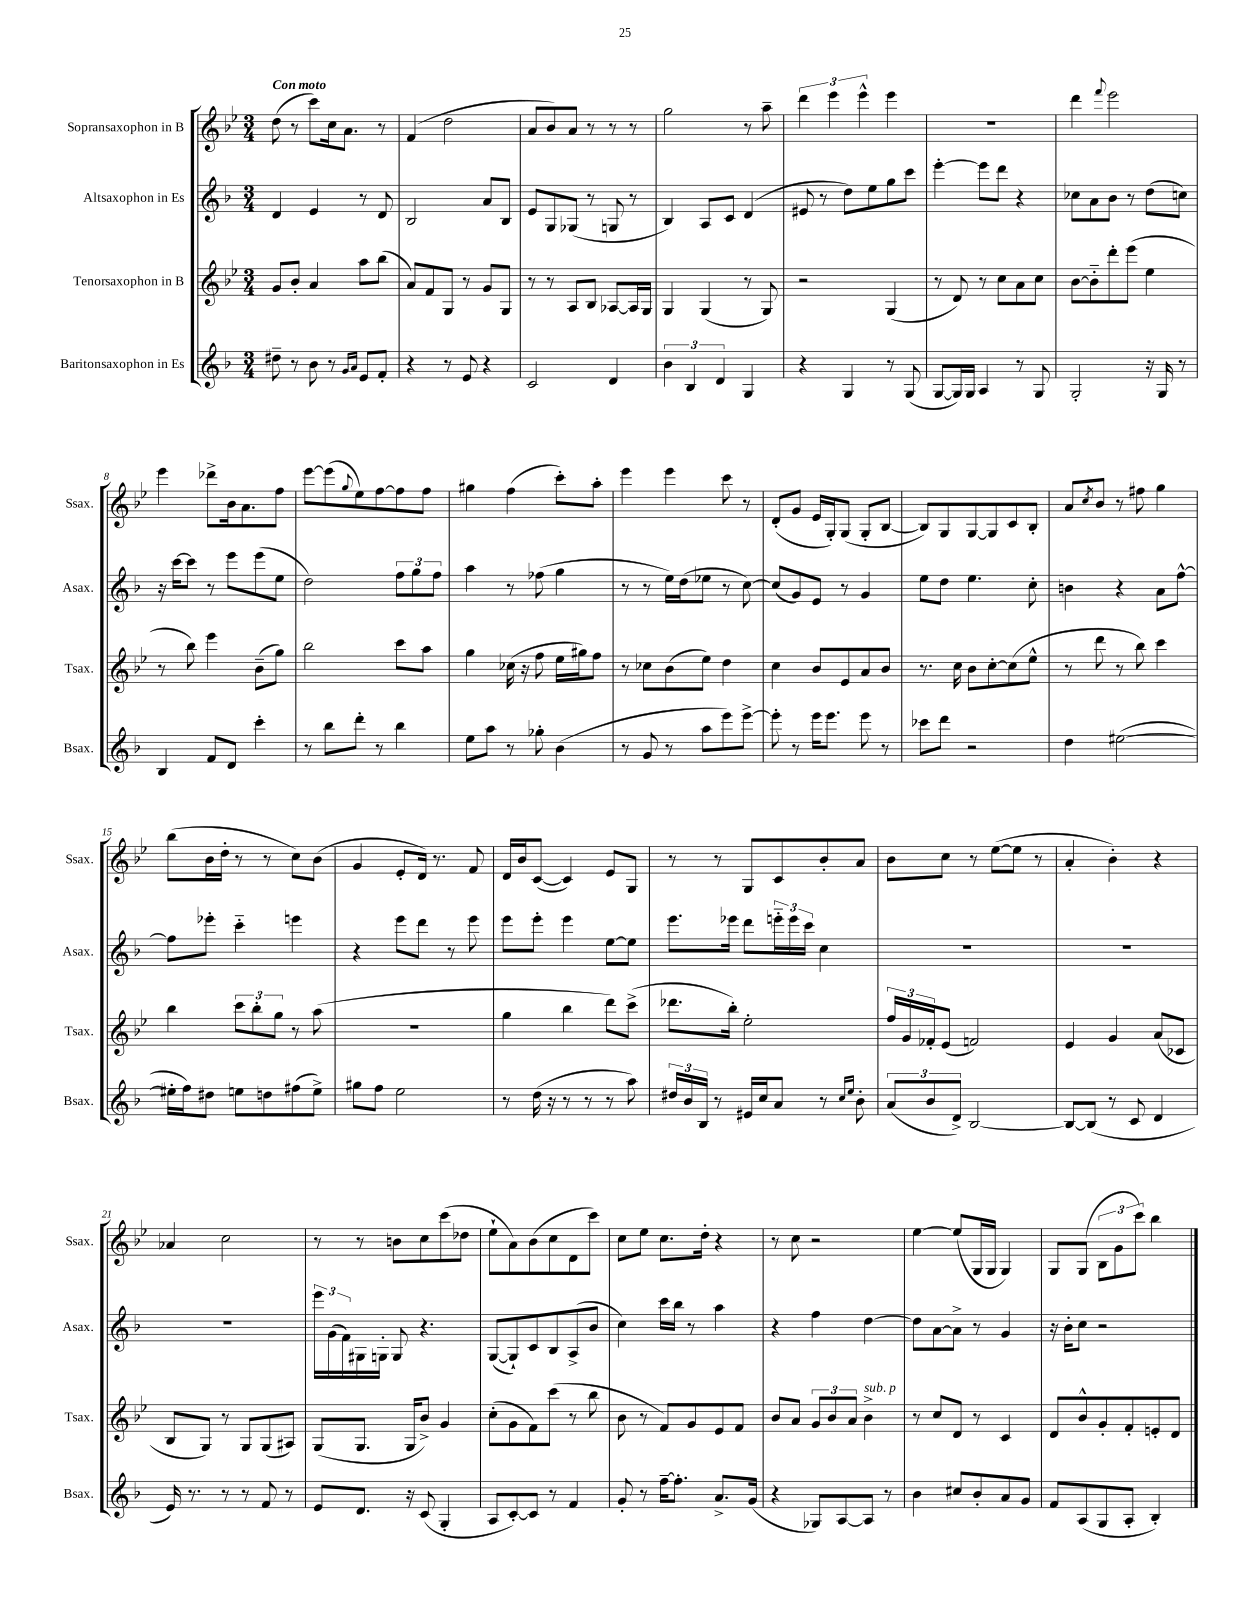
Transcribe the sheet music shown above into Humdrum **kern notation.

**kern	**kern	**kern	**kern
*staff4	*staff3	*staff2	*staff1
*clefG2	*clefG2	*clefG2	*clefG2
*k[b-]	*k[b-e-]	*k[b-]	*k[b-e-]
*M3/4	*M3/4	*M3/4	*M3/4
8dd#~	8g	4d	(8dd
8r	8b-'	.	8r
8b-	4a	4e	8ccc)
8r	.	.	16cc
.	.	.	8.a
16qqg	.	.	.
16qqa	.	.	.
8e	8aa	8r	.
8f'	(8bb-	8d	8r
=	=	=	=
4r	8a)	2B-	(4f
.	8f	.	.
8r	8G	.	2dd
8e	8r	.	.
4r	8g	8a	.
.	8G	8B-	.
=	=	=	=
2c	8r	8e	8a
.	8r	8G	8b-)
.	8A	(8G-	8a
.	8B-	8r	8r
4d	[8A-	8G	8r
.	16A-]	8r	8r
.	16G	.	.
=	=	=	=
6b-	4G	4B-)	2gg
6B-	.	.	.
.	(4G	8A	.
6d	.	.	.
.	.	8c	.
4G	8r	(4d	8r
.	8G)	.	8aa~
=	=	=	=
4r	2r	8e#	6ddd
.	.	8r	.
.	.	.	6eee-
4G	.	8dd)	.
.	.	.	6eee-^^
.	.	8ee	.
8r	(4G	8gg	4eee-
(8G	.	8ccc	.
=	=	=	=
[8G	8r	[4eee'	2.r
16G])	8d)	.	.
16G	.	.	.
4A	8r	8eee]	.
.	8cc	8ddd	.
8r	8a	4r	.
8G	8cc	.	.
=	=	=	=
2G'	[8b-	8cc-	4ddd
.	8b-'~]	8a	.
.	.	.	8qqfff
.	8ddd'	8b-	2eee-
.	(8eee-	8r	.
16r	4ee-	(8dd	.
16G	.	.	.
8r	.	8cc)	.
=	=	=	=
4B-	8r	16r	4eee-
.	.	[16ccc	.
.	8bb-)	8ccc]	.
8f	4eee-	8r	8ddd-^
8d	.	8eee	16b-
.	.	.	8.a
4ccc'	(8b-~	(8eee	.
.	8gg)	8ee	8ff
=	=	=	=
8r	2bb-	2dd)	[8eee-
8bb-	.	.	(8eee-]
.	.	.	8qqgg
8ddd'	.	.	8ee-)
8r	.	.	[8ff
4bb-	8ccc	12ff	8ff]
.	.	12gg	.
.	8aa	.	8ff
.	.	12ff	.
=	=	=	=
8ee	4gg	4aa	4gg#
8aa	.	.	.
8r	(16cc-	8r	(4ff
.	16r	.	.
8gg-'	8ff	(8ff-	.
(4b-	16ee-	4gg	8ccc')
.	16gg#)	.	.
.	8ff	.	8aa'
=	=	=	=
8r	8r	8r	4eee-
8g	8cc-	8r	.
8r	(8b-	16ee)	4eee-
.	.	(16dd	.
8aa	8ee-)	8ee-	.
8eee)	4dd	8r	8ccc
[8eee^	.	[8cc)	8r
=	=	=	=
8eee']	4cc	(8cc]	(8d'
8r	.	8g)	8g
16eee	8b-	8e	16e-
8.eee	.	.	16G')
.	8e-	8r	(8G
8eee	8a	4g	8G'
8r	8b-	.	[8B-
=	=	=	=
8ccc-	8.r	8ee	8B-])
8ddd	.	8dd	8G
.	16cc	.	.
2r	8b-	4.ee	[8G
.	[8cc'	.	8G]
.	(8cc]	.	8c
.	8ee-^^	8cc'	8B-'
=	=	=	=
4dd	8r	4b	8a
.	.	.	8qcc
.	8ddd	.	8b-
([2ee#	8r	4r	8r
.	8bb-)	.	8ff#
.	4ccc	8a	4gg
.	.	[8ff^^	.
=	=	=	=
16ee#']	4bb-	8ff]	(8bb-
16ff)	.	.	.
8dd#	.	8eee-'	16b-
.	.	.	16dd'
8ee	12ccc	4ccc'~	8r
.	12bb-'	.	.
8dd	.	.	8r
.	12gg	.	.
(8ff#	8r	4eee	8cc)
8ee^)	(8aa	.	(8b-
=	=	=	=
8gg#	2.r	4r	4g
8ff	.	.	.
2ee	.	8eee	8e-'
.	.	8ddd	16d)
.	.	.	8.r
.	.	8r	.
.	.	8eee	8f
=	=	=	=
8r	4gg	8eee	16d
.	.	.	16b-
(16dd	.	8eee'	([8c
16r	.	.	.
8r	4bb-	4eee	4c])
8r	.	.	.
8r	8ddd)	[8ee	8e-
8aa)	(8ccc^	8ee]	8G
=	=	=	=
24dd#	8.ddd-	8.eee	8r
24b-	.	.	.
24B-	.	.	.
8r	.	.	8r
.	16bb-')	16eee-	.
16e#	2ee-'	8ddd	8G
16cc	.	.	.
8a	.	24eee'~	8c
.	.	24eee	.
.	.	24ccc	.
8r	.	4cc	8b-'
16qqcc	.	.	.
16qqee	.	.	.
8b-'	.	.	8a
=	=	=	=
(12a	24ff	2.r	8b-
.	24g	.	.
12b-	24f-'	.	.
.	(8e-	.	8cc
12d^)	.	.	.
[2B-	2f)	.	8r
.	.	.	([8ee-
.	.	.	8ee-]
.	.	.	8r
=	=	=	=
8B-_	4e-	2.r	4a'
(8B-]	.	.	.
8r	4g	.	4b-')
8c	.	.	.
4d	(8a	.	4r
.	8c-	.	.
=	=	=	=
16e)	8B-	2.r	4a-
8.r	.	.	.
.	8G)	.	.
8r	8r	.	2cc
8r	8G	.	.
8f	(8G	.	.
8r	8A#)	.	.
=	=	=	=
8e	(8G	24eee	8r
.	.	(24g	.
.	.	24f)	.
8.d	8.G	16G#	8r
.	.	16G'	.
.	.	8G	8b
16r	16G	.	.
(8c	8b-^)	4.r	8cc
4G'	4g	.	(8ccc
.	.	.	8dd-
=	=	=	=
8A	(8cc'	([8G	8ee-`
[8c')	8g	8G`])	8a)
8c]	8f)	8c	(8b-
8r	(8ccc	8B-	8cc
4f	8r	(8A^	8d
.	8bb-	8b-	8ccc)
=	=	=	=
8g'	8b-	4cc)	8cc
8r	8r	.	8ee-
[16ff~	8f)	16ccc	8.cc
8.ff']	.	16bb-	.
.	8g	8r	.
.	.	.	16dd'
8.a^	8e-	4aa	4r
.	8f	.	.
(16g	.	.	.
=	=	=	=
4r	8b-	4r	8r
.	8a	.	8cc
8G-)	12g	4ff	2r
.	12b-	.	.
[8A	.	.	.
.	12a	.	.
8A]	4b-^	[4dd	.
8r	.	.	.
=	=	=	=
4b-	8r	8dd]	[4ee-
.	8cc	[8a	.
8cc#	8d	8a^]	(8ee-]
8b-'	8r	8r	16G
.	.	.	16G
8a	4c	4g	4G)
8g	.	.	.
=	=	=	=
8f	8d	16r	8G
.	.	16b-'	.
(8A	8b-^^	8cc	(8G
8G	8g'	2r	12B-
.	.	.	12g
8A'	8f'	.	.
.	.	.	12ccc)
4B-')	8e'	.	4bb-
.	8d	.	.
==	==	==	==
*-	*-	*-	*-
